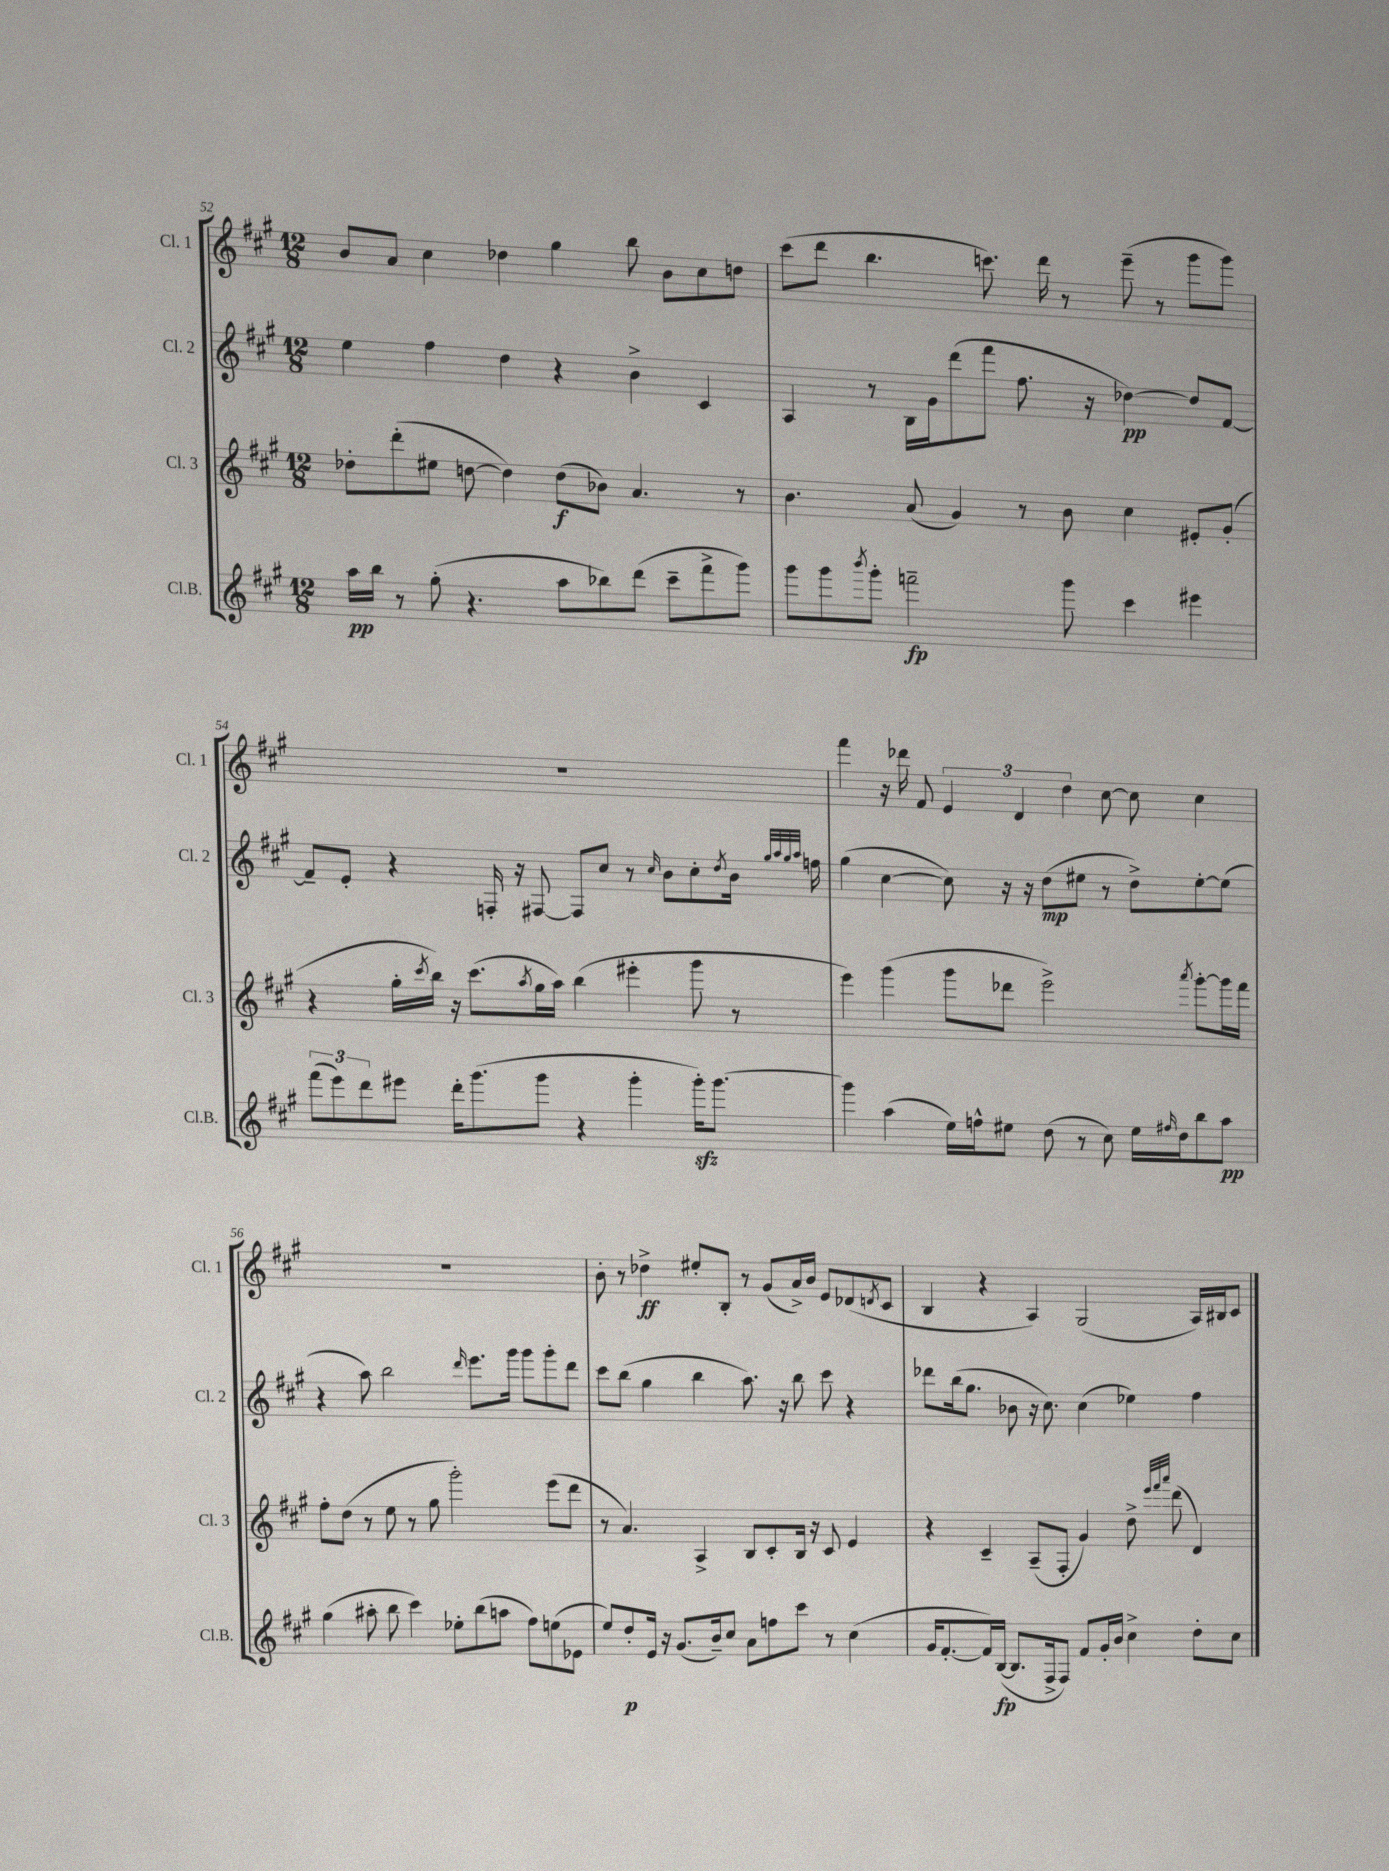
<<
\new StaffGroup <<
\new Staff = "s0" \with { instrumentName = "Cl. 1" shortInstrumentName = "Cl. 1" } {
    \clef treble \key a \major \numericTimeSignature \time 12/8
    b'8 a'8 cis''4 des''4 gis''4 b''8 b'8 cis''8 d''8 |
    cis'''8( d'''8 b''4. c'''8.) d'''16 r8 e'''8--( r8 gis'''8 gis'''8) |
    R1. |
    fis'''4 r16 des'''16 fis'8 \tuplet 3/2 { e'4 d'4 d''4 } cis''8~ cis''8 cis''4 |
    R1. |
    b'8-. r8 des''4->\ff eis''8-. b8-. r8 gis'8( a'16->) b'16 e'8 des'8( \acciaccatura { d'8 } cis'8 |
    b4 r4 a4) gis2( a16) bis16 cis'8 \bar "|." |
}
\new Staff = "s1" \with { instrumentName = "Cl. 2" shortInstrumentName = "Cl. 2" } {
    \clef treble \key a \major \numericTimeSignature \time 12/8
    e''4 fis''4 d''4 r4 b'4-> cis'4 |
    a4 r8 b16 gis'16 d'''8( fis'''8 fis''8. r16 des''4~\pp) des''8 fis'8~ |
    fis'8-- e'8-. r4 f16-. r16 fis8~ fis8 cis''8 r8 \grace { cis''16 } b'8 cis''8-. \acciaccatura { d''8 } b'16 \grace { gis''32 a''32 gis''32 a''32 } f''16 |
    gis''4( cis''4~ cis''8) r16 r16 d''8\mp( eis''8 r8 d''8->) eis''8~-. eis''8( |
    r4 a''8) b''2 \grace { d'''16 } e'''8. gis'''16 gis'''8 gis'''8-. d'''8 |
    cis'''8 b''8( gis''4 b''4 a''8.) r16 b''8 cis'''8 r4 |
    des'''8 b''16( gis''8. bes'8 r16 cis''8.) cis''4( ees''4) fis''4 \bar "|." |
}
\new Staff = "s2" \with { instrumentName = "Cl. 3" shortInstrumentName = "Cl. 3" } {
    \clef treble \key a \major \numericTimeSignature \time 12/8
    des''8-. d'''8-.( eis''8 d''8~ d''4) d''8\f( bes'8) a'4. r8 |
    b'4. a'8( gis'4) r8 b'8 cis''4 eis'8-. gis'8-.( |
    r4 gis''16-. \acciaccatura { cis'''8 } b''16) r16 cis'''8.( \acciaccatura { a''8 } gis''16 a''16) b''4( eis'''4-. gis'''8 r8 |
    e'''4) gis'''4( gis'''8 des'''8 e'''2->) \acciaccatura { a'''8 } gis'''8~-. gis'''16 fis'''16 |
    fis''8-. d''8( r8 e''8 r8 gis''8 gis'''2-.) e'''8( d'''8 |
    r8 a'4.) a4-> b8 cis'8-. b16 r16 cis'8 e'4 |
    r4 cis'4-- a8--( fis8-. gis'4) d''8-> \grace { e'''32 fis'''32 a'''32 } d'''8( d'4) \bar "|." |
}
\new Staff = "s3" \with { instrumentName = "Cl.B." shortInstrumentName = "Cl.B." } {
    \clef treble \key a \major \numericTimeSignature \time 12/8
    a''16\pp b''16 r8 gis''8-.( r4. a''8 bes''8) d'''8( cis'''8-- fis'''8-> gis'''8) |
    gis'''8 gis'''8 \acciaccatura { b'''8 } gis'''8-. f'''2--\fp gis'''8 cis'''4 eis'''4 |
    \tuplet 3/2 { fis'''8( e'''8) d'''8 } eis'''8 d'''16-. gis'''8.( gis'''8 r4 gis'''4-. gis'''16-.\sfz) gis'''8.~ |
    gis'''4 a''4( e''16) f''16-^ eis''8 d''8( r8 cis''8) eis''16 \grace { fis''16 } d''16 b''8 a''8\pp |
    gis''4( ais''8-. b''8 cis'''4) ees''8-. b''8( a''8 fis''8) e''8( ees'8 |
    e''8) d''8-.\p e'16 r16 gis'8.( b'16--) cis''8 a'8 f''8 cis'''8 r8 cis''4( |
    gis'16 fis'8.~-. fis'16) b16~\fp( b8. fis16-> fis8) fis'8 gis'16-. b'16 cis''4-> d''8-. cis''8 \bar "|." |
}
>>
>>
\layout { \context { \Score currentBarNumber = #52 } }
